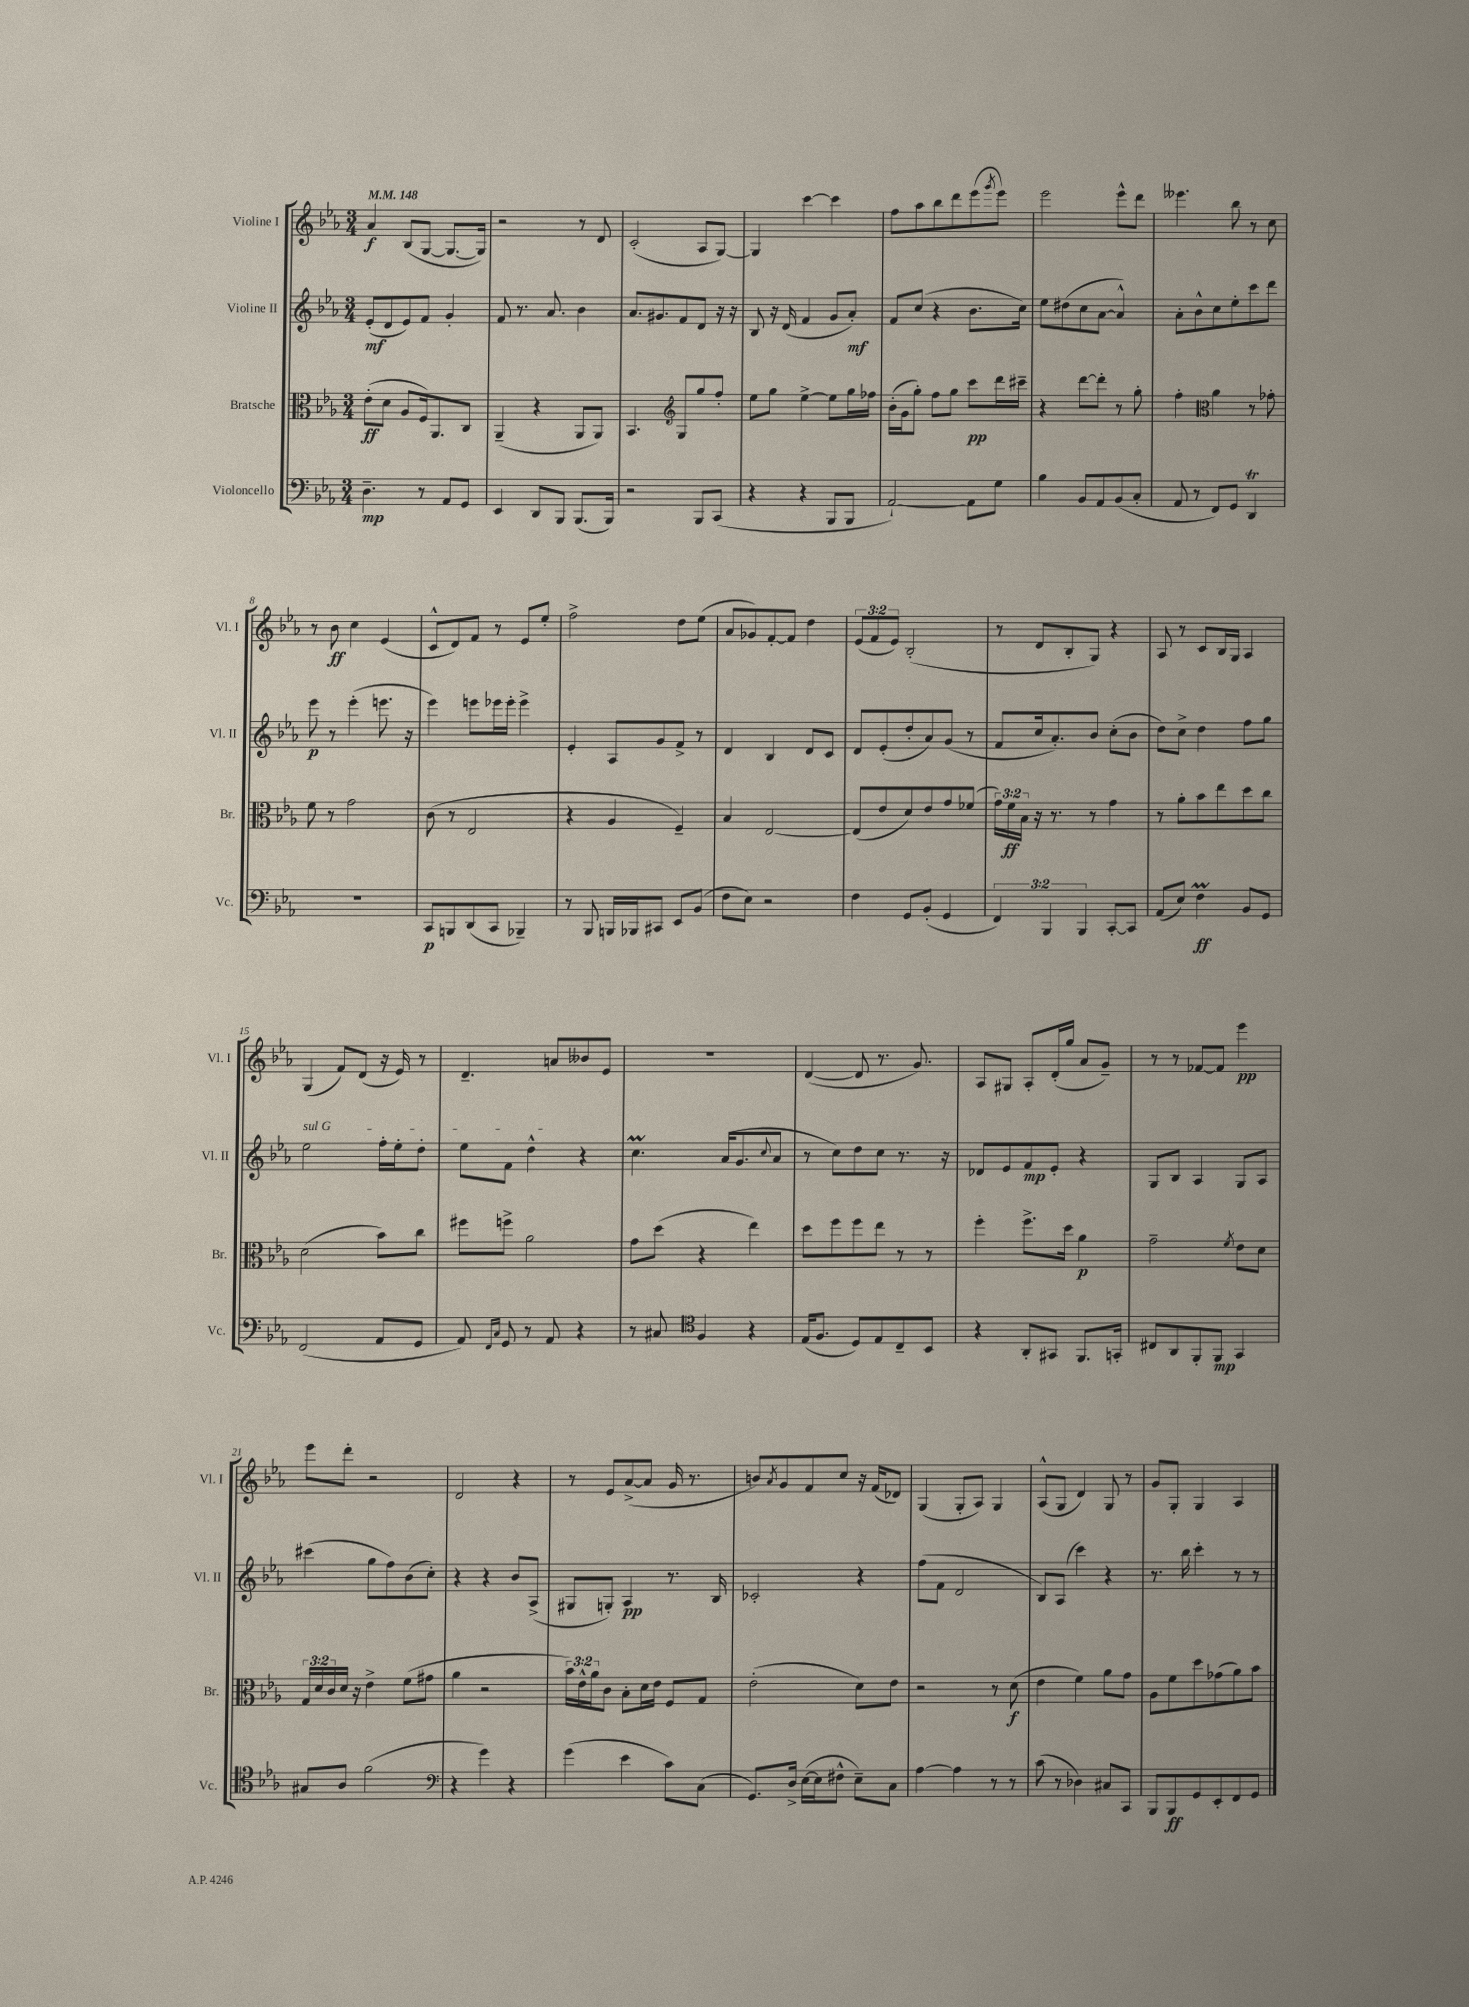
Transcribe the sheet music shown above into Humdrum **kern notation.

**kern	**kern	**kern	**kern
*staff4	*staff3	*staff2	*staff1
*clefF4	*clefC3	*clefG2	*clefG2
*k[b-e-a-]	*k[b-e-a-]	*k[b-e-a-]	*k[b-e-a-]
*M3/4	*M3/4	*M3/4	*M3/4
*MM148	*MM148	*MM148	*MM148
4.D~	(8e-'	(8e-'	4a-
.	8d	8d	.
.	8A-	8e-)	(8B-
8r	16F)	8f	[8G
.	8.AA-	.	.
8AA-	.	4g'	8.G_
8GG	8C	.	.
.	.	.	16G])
=	=	=	=
4EE-	(4AA-~	8f	2r
.	.	8.r	.
8DD	4r	.	.
.	.	8.a-	.
8BBB-	.	.	.
(8.BBB-	8AA-	4b-	8r
.	8AA-)	.	8d
16BBB-)	.	.	.
=	=	=	=
2r	4.BB-	8.a-	(2c'
.	.	8.g#	.
*	*clefG2	*	*
.	8G	8f	.
8BBB-	8gg	8d	8A-
(8CC	8ff'	16r	[8G)
.	.	16r	.
=	=	=	=
4r	8ee-	8B-	4G]
.	8gg	16r	.
.	.	(16d	.
4r	[4ee-^	4f	[4ccc
8BBB-	8ee-]	8g	4ccc]
8BBB-	16gg	8a-')	.
.	16ff-	.	.
=	=	=	=
[2AA-`)	(16b-'	8f	8ff
.	16g	.	.
.	8gg')	(8cc	8aa-
.	8ff	4r	8bb-
.	8gg	.	8ddd
8AA-]	8ccc	8.b-	(8eee-
.	.	.	8qggg
8G	16ddd	.	8eee-)
.	16ccc#~	16cc)	.
=	=	=	=
4B-	4r	8ee-	2eee-
.	.	(8dd#	.
8BB-	[8ddd	8cc	.
8AA-	8ddd']	[8a-	.
(8BB-	8r	4a-^^])	8eee-^^
8C'	8gg'	.	8ddd
=	=	=	=
8AA-	4ff'	8a-'	4.eee--
8r	.	8b-^^	.
*	*clefC3	*	*
8FF)	4a-	8cc	.
8GG	.	8ee-'	8bb-
4DD	8r	8ccc	8r
.	8g-'	8ddd	8cc
=	=	=	=
2.r	8f	8eee-	8r
.	8r	8r	8b-
.	2g	(4eee-'	4cc
.	.	8.eee	(4e-
.	.	16r	.
=	=	=	=
8CC	(8c	4eee-)	8c^^
8BBB	8r	.	8d)
(8DD	2E-	8eee	8f
8CC	.	16eee-	8r
.	.	16eee-'	.
4BBB-~)	.	4eee-^	8e-
.	.	.	8ee-'
=	=	=	=
8r	4r	4e-'	2ff^
8BBB-	.	.	.
16BBB	4A-	8A-	.
16BBB-	.	.	.
8CC#	.	8g	.
8EE-	4F~)	8f^	8dd
(8BB-	.	8r	(8ee-
=	=	=	=
8F	4B-	4d	8a-
8E-)	.	.	8g-)
2r	[2E-	4B-	[8f'
.	.	.	8f]
.	.	8d	4dd
.	.	8c	.
=	=	=	=
4F	(8E-]	8d	(12e-
.	.	.	12f
.	8e-	(8e-'	.
.	.	.	12e-)
8GG	8d)	8dd'	(2B-'
(8BB-'	8e-	8a-)	.
4GG	8g	(8g	.
.	(8f-	8r	.
=	=	=	=
6FF)	24g)	8f	8r
.	24f	.	.
.	24B-	.	.
.	16r	16cc	8d
6BBB-	.	.	.
.	8.r	8.a-')	.
.	.	.	8B-'
6BBB-	.	.	.
.	8r	8b-	8G)
[8CC'	4g	(8cc'	4r
8CC]	.	8b-	.
=	=	=	=
(8AA-	8r	8dd)	8A-
8E-)	8a-'	8cc^	8r
4F	8b-	4dd	8c
.	8ee-	.	16B-
.	.	.	16G
8BB-	8dd	8ff	4A-
8GG	8cc	8gg	.
=	=	=	=
(2FF	(2d	2ee-	(4G
.	.	.	8f)
.	.	.	(8d
8AA-	8b-)	16ff'	16r
.	.	16ee-'	16e-)
8GG	8cc	8dd'	8r
=	=	=	=
8AA-)	8ff#	8ee-	4.d~
16qqFF	.	.	.
16qqC	.	.	.
8GG	8ff^	8f	.
8r	2a-	4dd^^	.
8AA-	.	.	8a
4r	.	4r	8b--
.	.	.	8e-
=	=	=	=
8r	8g	4.cc	2.r
8C#	(8dd	.	.
*clefC4	*	*	*
4F	4r	.	.
.	.	(16a-	.
.	.	8.g	.
4r	4ee-)	.	.
.	.	8qqcc	.
.	.	8a-	.
=	=	=	=
(16E-	8dd	8r	([4d
8.F	.	.	.
.	8ff	8cc)	.
8D)	8ff	8dd	8d]
8E-	8ee-	8cc	8.r
8C~	8r	8.r	.
.	.	.	8.g)
8BB-	8r	.	.
.	.	16r	.
=	=	=	=
4r	4ff'	8d-	8A-
.	.	8e-	8G#
8AA-'	8.ff^	8f	8A-'
8GG#	.	8e-'	(16d'
.	16dd	.	16gg
8.FF	4a-	4r	8a-
.	.	.	8g~)
16GG'	.	.	.
=	=	=	=
8C#	2g~	8G	8r
8AA-	.	8B-	8r
8FF'	.	4A-	[8f-
8FF	.	.	8f-]
.	8qf	.	.
4GG	8e-	8G	4eee-
.	8d	8A-	.
=	=	=	=
8G#	24G	(4ccc#	8eee-
.	24d	.	.
.	24c	.	.
8A-	16d	.	8ddd'
.	16r	.	.
(2f	4e-^	8gg	2r
.	.	8ff)	.
.	(8f	(8b-	.
.	8g#	8cc')	.
=	=	=	=
*clefF4	*	*	*
4r	4a-	4r	2d
4g)	2r	4r	.
4r	.	8b-	4r
.	.	(8A-^	.
=	=	=	=
(4g	24b-)	8G#	8r
.	24e-^^	.	.
.	24a-	.	.
.	8c	8G')	8e-
4e-	8B-'	4A-	([8a-^
.	16d	.	8a-]
.	16e-	.	.
8c)	8F	8.r	16g
.	.	.	8.r
(8C	8G	.	.
.	.	16B-	.
=	=	=	=
8.GG)	(2e-'	2c-'	8b)
.	.	.	8qa-
.	.	.	8g
16D^	.	.	.
([16E-	.	.	8f
16E-]	.	.	.
8F#^^	.	.	8cc
8E-~)	8d)	4r	16r
.	.	.	(16f
8C	8e-	.	8d-)
=	=	=	=
[4A-	2r	(8ff	(4G
.	.	8f	.
4A-]	.	2d	8G'
.	.	.	8A-)
8r	8r	.	4G
8r	(8d	.	.
=	=	=	=
(8c	4e-	8B-)	(8A-^^
8r	.	(8A-	8G
4D-)	4f)	4ccc)	4d)
8C#	8a-	4r	8G
8CC	8g	.	8r
=	=	=	=
8BBB-	8A-	8.r	8g
8BBB-	8f	.	8G'
.	.	16bb-	.
8GG	8dd	4ccc'	4G
8EE-'	(8g-	.	.
8FF	8a-)	8r	4A-
8GG	8b-	8r	.
==	==	==	==
*-	*-	*-	*-
